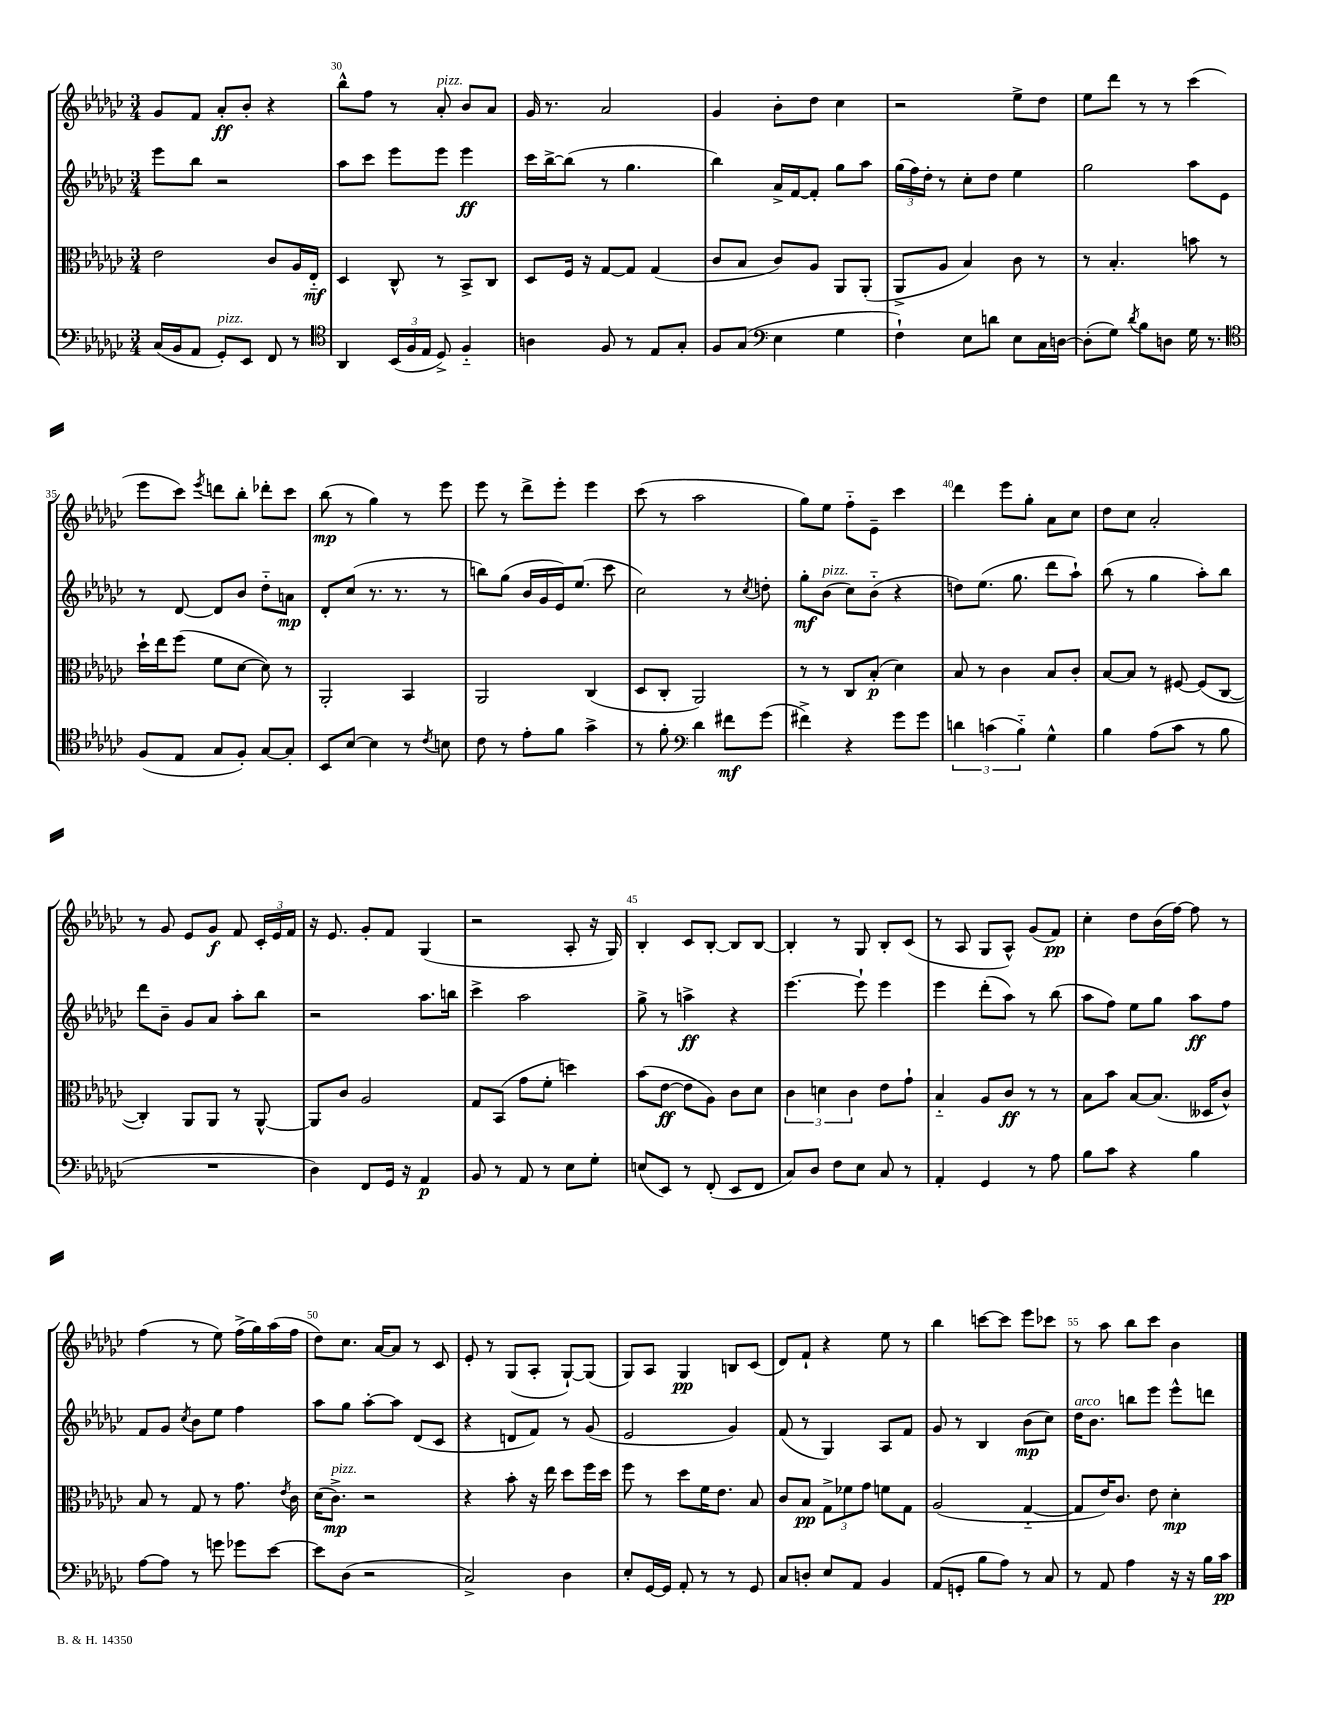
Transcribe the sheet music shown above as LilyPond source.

<<
\new StaffGroup <<
\new Staff = "s0" {
    \clef treble \key ges \major \numericTimeSignature \time 3/4
    \autoBeamOff ges'8[ f'8] aes'8[-.\ff bes'8]-. r4 |
    bes''8[-^ f''8] r8 aes'8-.^\markup { \italic "pizz." } bes'8[ aes'8] |
    ges'16 r8. aes'2 |
    ges'4 bes'8[-. des''8] ces''4 |
    r2 ees''8[-> des''8] |
    ees''8[ des'''8] r8 r8 ces'''4( |
    ees'''8[ ces'''8]) \acciaccatura { ees'''8 } d'''8[ bes''8]-. des'''8[-. ces'''8] |
    bes''8\mp( r8 ges''4) r8 ees'''8 |
    ees'''8 r8 des'''8[-> ees'''8]-. ees'''4 |
    ces'''8( r8 aes''2 |
    ges''8[) ees''8] f''8[-_ ees'8]-- ces'''4 |
    des'''4 ees'''8[ ges''8]-. aes'8[ ces''8] |
    des''8[ ces''8] aes'2-. |
    r8 ges'8 ees'8[ ges'8]\f f'8 \tuplet 3/2 { ces'16[-. ees'16 f'16] } |
    r16 ees'8. ges'8[-. f'8] ges4( |
    r2 aes8-. r16 ges16) |
    bes4-. ces'8[ bes8]~-. bes8[ bes8]~ |
    bes4-. r8 ges8 bes8[-. ces'8]( |
    r8 aes8 ges8[ aes8]-^) ges'8[( f'8]\pp) |
    ces''4-. des''8[ bes'16( f''16]~) f''8 r8 |
    f''4( r8 ees''8) f''16[->( ges''16) aes''16( f''16] |
    des''8[) ces''8.] aes'16[~ aes'8] r8 ces'8 |
    ees'8-. r8 ges8[( aes8]-. ges8[~-!) ges8]( |
    ges8[) aes8] ges4\pp b8[ ces'8]( |
    des'8[) f'8]-! r4 ees''8 r8 |
    bes''4 c'''8[~ c'''8] ees'''8[ ces'''8] |
    r8 aes''8 bes''8[ ces'''8] bes'4 \bar "|." |
}
\new Staff = "s1" {
    \clef treble \key ges \major \numericTimeSignature \time 3/4
    \autoBeamOff ees'''8[ bes''8] r2 |
    aes''8[ ces'''8] ees'''8[ ees'''8] ees'''4\ff |
    ces'''16[ bes''16~-> bes''8]( r8 ges''4. |
    bes''4) aes'16[-> f'16~ f'8]-. ges''8[ aes''8] |
    \tuplet 3/2 { ges''16[( f''16) des''16]-. } r8 ces''8[-. des''8] ees''4 |
    ges''2 aes''8[ ees'8] |
    r8 des'8~ des'8[ bes'8] des''8[-_ a'8]\mp |
    des'8[-. ces''8]( r8. r8. r8 |
    b''8[) ges''8]( bes'16[ ges'16 ees'16) ees''8.]( ces'''8 |
    ces''2) r8 \acciaccatura { ces''8 } d''8-. |
    ges''8[-.\mf bes'8]^\markup { \italic "pizz." }( ces''8[) bes'8]-_( r4 |
    d''8[) ees''8.]( ges''8. des'''8[ aes''8]-!) |
    bes''8( r8 ges''4 aes''8[-.) bes''8] |
    des'''8[ bes'8]-- ges'8[ aes'8] aes''8[-. bes''8] |
    r2 aes''8.[ b''16] |
    ces'''4-> aes''2 |
    ges''8-> r8 a''4->\ff r4 |
    ees'''4.~ ees'''8-! ees'''4 |
    ees'''4 des'''8[-.( aes''8]) r8 bes''8( |
    aes''8[ f''8]) ees''8[ ges''8] aes''8[\ff f''8] |
    f'8[ ges'8] \acciaccatura { ces''8 } bes'8[ ees''8] f''4 |
    aes''8[ ges''8] aes''8[~-. aes''8] des'8[( ces'8] |
    r4 d'8[ f'8]) r8 ges'8( |
    ees'2 ges'4) |
    f'8( r8 ges4) aes8[ f'8] |
    ges'8 r8 bes4 bes'8[\mp( ces''8]) |
    des''16[^\markup { \italic "arco" } bes'8.] b''8[ ees'''8] ees'''8[-^ d'''8] \bar "|." |
}
\new Staff = "s2" {
    \clef alto \key ges \major \numericTimeSignature \time 3/4
    \autoBeamOff ees'2 ces'8[ aes16 ees16]-_\mf |
    des4 ces8-^ r8 bes,8[-> ces8] |
    des8[ f16] r16 ges8[~ ges8] ges4( |
    ces'8[ bes8] ces'8[) aes8] aes,8[ aes,8]-.( |
    aes,8[-> aes8] bes4) ces'8 r8 |
    r8 bes4.-. b'8 r8 |
    des''16[-! ees''16 f''8]( f'8[ des'8]~ des'8) r8 |
    aes,2-. bes,4 |
    aes,2 ces4( |
    des8[ ces8]-. aes,2) |
    r8 r8 ces8[ bes8]-.\p( des'4) |
    bes8 r8 ces'4 bes8[ ces'8]-. |
    bes8[~ bes8] r8 fis8~ fis8[( ces8]~ |
    ces4-.) aes,8[ aes,8] r8 aes,8~-^ |
    aes,8[ ces'8] aes2 |
    ges8[ bes,8]( ges'8[ f'8]-. d''4) |
    bes'8[( ees'8]~\ff ees'8[ aes8]) ces'8[ des'8] |
    \tuplet 3/2 { ces'4 d'4 ces'4 } ees'8[ ges'8]-! |
    bes4-_ aes8[ ces'8]\ff r8 r8 |
    bes8[ bes'8] bes8[~ bes8.]( deses16[ ces'8]-^) |
    bes8 r8 ges8 r8 ges'8. \acciaccatura { ees'8 } ces'16 |
    des'16[( ces'8.]->\mp^\markup { \italic "pizz." }) r2 |
    r4 bes'8-. r16 ees''16 des''8[ f''16 des''16] |
    f''8 r8 des''8[ f'16 ees'8.] bes8 |
    ces'8[ bes8]\pp \tuplet 3/2 { ges8[-> fes'8 ges'8] } f'8[ ges8] |
    aes2( ges4~-_ |
    ges8[ ees'16) ces'8.] ees'8 des'4-.\mp \bar "|." |
}
\new Staff = "s3" {
    \clef bass \key ges \major \numericTimeSignature \time 3/4
    \autoBeamOff ces16[( bes,16 aes,8] ges,8[-.^\markup { \italic "pizz." }) ees,8] f,8 r8 |
    \clef tenor aes,4 \tuplet 3/2 { bes,16[( f16 ees16] } des8->) f4-_ |
    a4 f8 r8 ees8[ ges8]-. |
    f8[ ges8]( \clef bass ees4 ges4 |
    f4-!) ees8[ d'8] ees8[ ces16 d16]~ |
    d8[-.( ges8]) \acciaccatura { des'8 } bes8[ d8] ges16 r8. |
    \clef tenor f8[( ees8] ges8[ f8]-.) ges8[~ ges8]-. |
    bes,8[ bes8]~ bes4 r8 \acciaccatura { ces'8 } b8 |
    ces'8 r8 ees'8[-. f'8] ges'4-> |
    r8 f'8-. \clef bass des'4 fis'8[\mf ges'8]( |
    fis'4->) r4 ges'8[ ges'8] |
    \tuplet 3/2 { d'4 c'4( bes4-_) } ges4-^ |
    bes4 aes8[( ces'8] r8 bes8 |
    R2. |
    des4) f,8[ ges,16] r16 aes,4\p |
    bes,8 r8 aes,8 r8 ees8[ ges8]-. |
    e8[( ees,8]) r8 f,8-.( ees,8[ f,8] |
    ces8[) des8] f8[ ees8] ces8 r8 |
    aes,4-. ges,4 r8 aes8 |
    bes8[ ces'8] r4 bes4 |
    aes8[~ aes8] r8 g'8 ges'8[ ees'8]~ |
    ees'8[ des8]( r2 |
    ces2->) des4 |
    ees8[-. ges,16~ ges,16] aes,8-. r8 r8 ges,8 |
    ces8[ d8]-. ees8[ aes,8] bes,4 |
    aes,8[( g,8]-. bes8[ aes8]) r8 ces8 |
    r8 aes,8 aes4 r16 r16 bes16[ ces'16]\pp \bar "|." |
}
>>
>>
\layout { \context { \Score currentBarNumber = #29 \override BarNumber.break-visibility = ##(#f #t #t) barNumberVisibility = #(every-nth-bar-number-visible 5) } }
